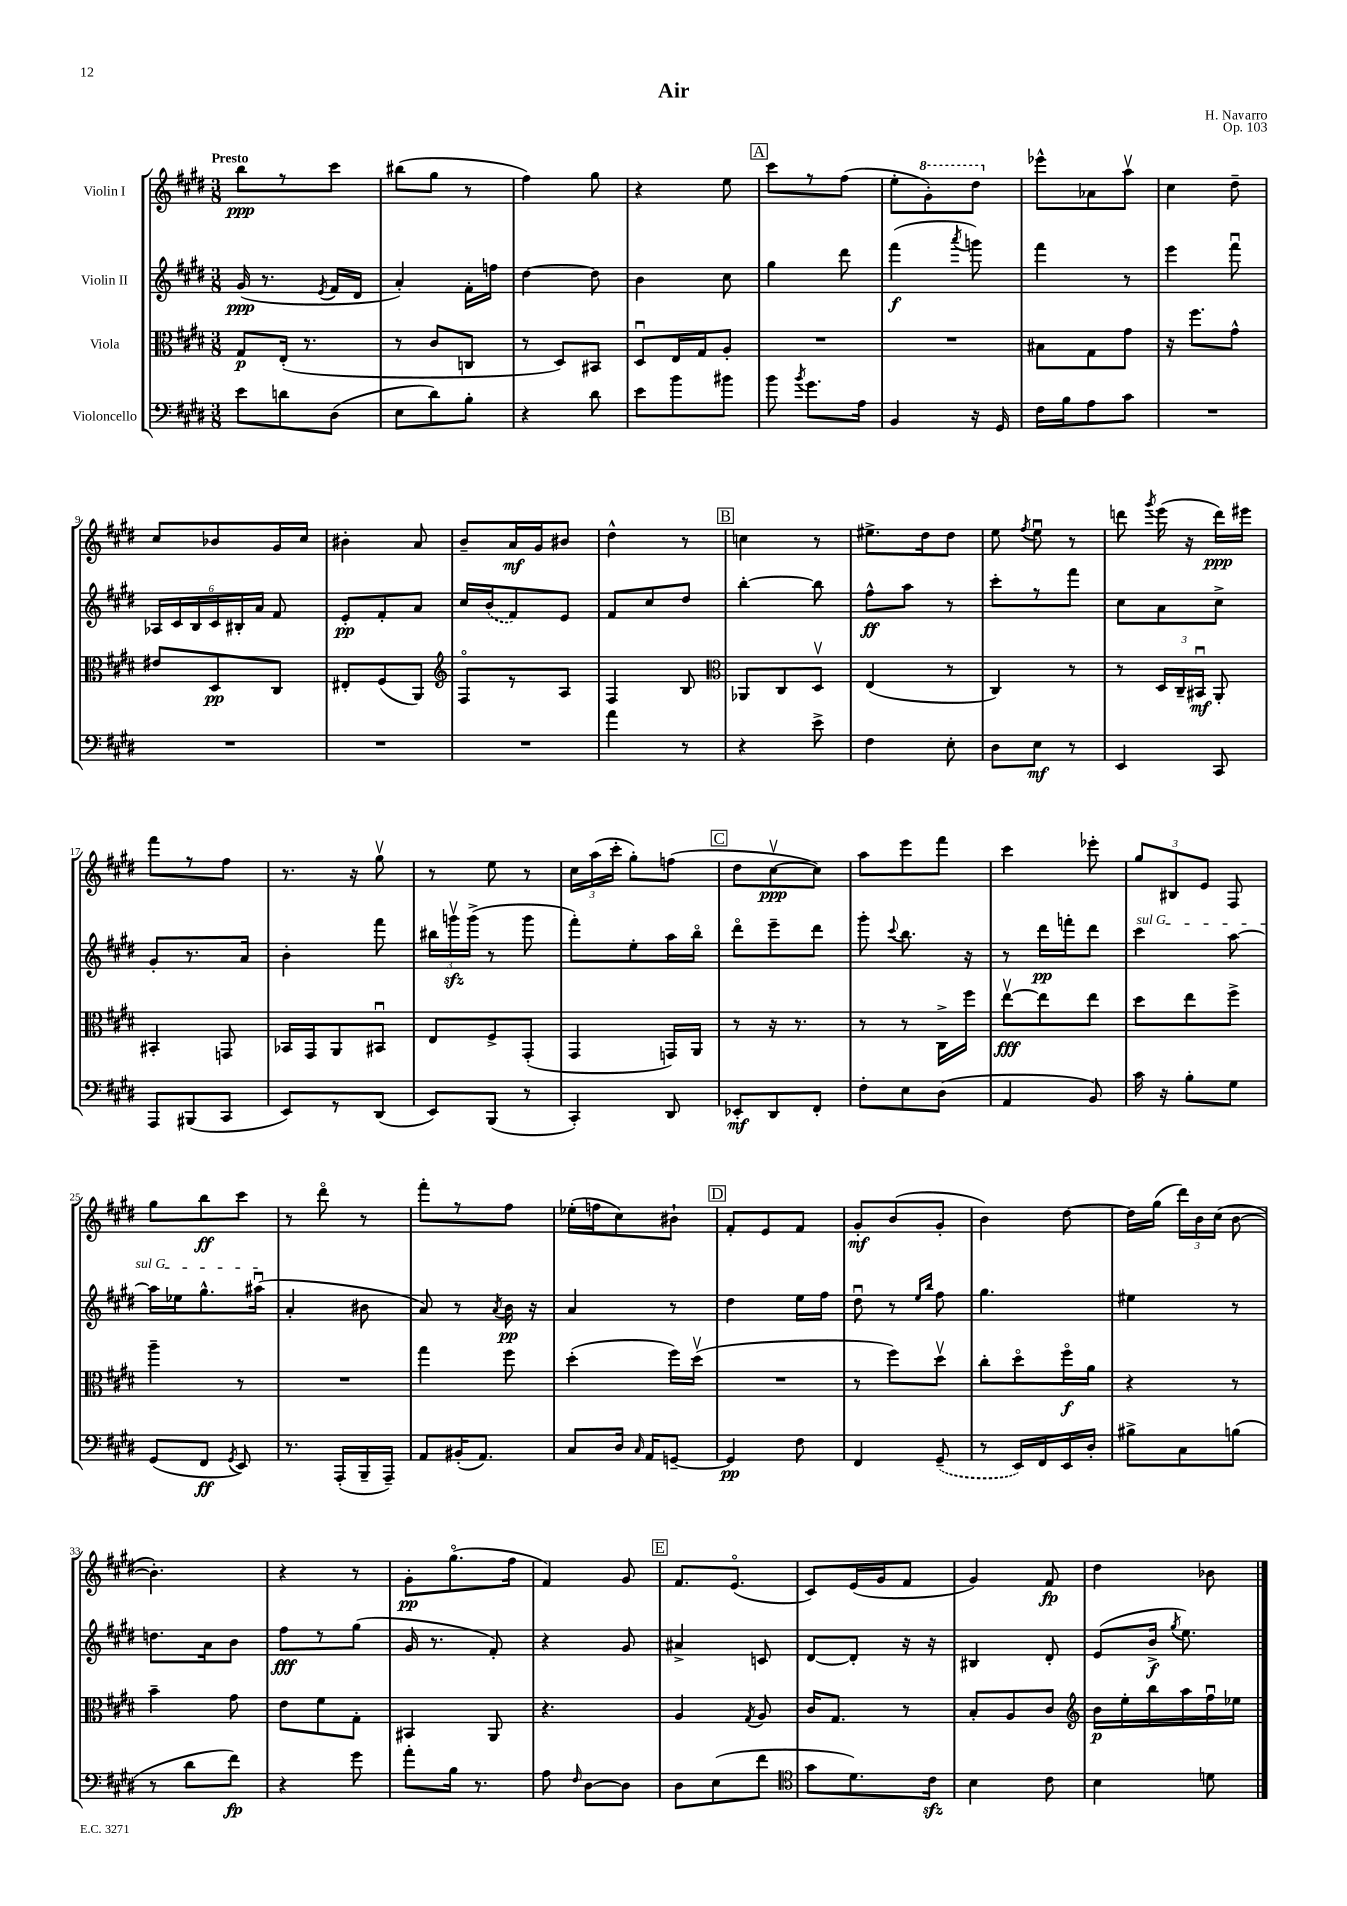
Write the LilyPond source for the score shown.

\header { title = "Air" composer = "H. Navarro" opus = "Op. 103" }
<<
\new StaffGroup <<
\new Staff = "s0" \with { instrumentName = "Violin I" } {
    \clef treble \key e \major \numericTimeSignature \time 3/8 \tempo "Presto"
    \autoBeamOff b''8[\ppp r8 cis'''8] |
    bis''8[( gis''8] r8 |
    fis''4) gis''8 |
    r4 e''8 |
    \mark \markup { \box "A" } cis'''8[ r8 fis''8]( |
    e''8[-. \ottava #1 gis''8-.) dis'''8] \ottava #0 |
    ees'''8[-^ aes'8 a''8]\upbow |
    cis''4 dis''8-- |
    cis''8[ bes'8 gis'16 cis''16] |
    bis'4-. a'8 |
    b'8[-- a'16\mf gis'16 bis'8] |
    dis''4-^ r8 |
    \mark \markup { \box "B" } c''4 r8 |
    eis''8.[-> dis''16 dis''8] |
    e''8 \acciaccatura { fis''8 } e''8\downbow r8 |
    d'''8 \acciaccatura { gis'''8 } e'''16( r16 d'''16[\ppp) eis'''16] |
    fis'''8[ r8 fis''8] |
    r8. r16 gis''8\upbow |
    r8 e''8 r8 |
    \tuplet 3/2 { cis''16[ a''16( cis'''16]-. } gis''8[-.) f''8]( |
    \mark \markup { \box "C" } dis''8[ cis''8~\upbow\ppp cis''8]) |
    a''8[ e'''8 fis'''8] |
    cis'''4 ees'''8-. |
    \tuplet 3/2 { gis''8[ bis8 e'8] } fis8 |
    gis''8[ b''8\ff cis'''8] |
    r8 dis'''8\flageolet r8 |
    fis'''8[-. r8 fis''8] |
    ees''16[-.( f''16 cis''8) bis'8]-! |
    \mark \markup { \box "D" } fis'8[-. e'8 fis'8] |
    gis'8[-.\mf b'8( gis'8]-. |
    b'4) dis''8~ |
    dis''16[ gis''16]( \tuplet 3/2 { dis'''16[) b'16 cis''16]( } b'8~ |
    b'4.-.) |
    r4 r8 |
    gis'8[-.\pp gis''8.\flageolet( fis''16] |
    fis'4) gis'8 |
    \mark \markup { \box "E" } fis'8.[ e'8.]\flageolet( |
    cis'8[) e'16( gis'16 fis'8] |
    gis'4) fis'8\fp |
    dis''4 bes'8 \bar "|." |
}
\new Staff = "s1" \with { instrumentName = "Violin II" } {
    \clef treble \key e \major \numericTimeSignature \time 3/8
    \autoBeamOff gis'16\ppp( r8. \acciaccatura { e'8 } fis'16[ dis'16] |
    a'4-.) fis'16[-. f''16] |
    dis''4~ dis''8 |
    b'4 cis''8 |
    \mark \markup { \box "A" } gis''4 dis'''8 |
    fis'''4\f( \acciaccatura { a'''8 } g'''8) |
    fis'''4 r8 |
    e'''4 fis'''8\downbow |
    \tuplet 6/4 { aes16[ cis'16 b16 cis'16 bis16-. a'16] } fis'8 |
    e'8[-.\pp fis'8-. a'8] |
    cis''16[ \once \slurDashed b'16( fis'8) e'8] |
    fis'8[ cis''8 dis''8] |
    \mark \markup { \box "B" } b''4~-. b''8 |
    fis''8[-^\ff a''8] r8 |
    cis'''8[-. r8 fis'''8] |
    cis''8[ a'8 cis''8]-> |
    gis'8[-. r8. a'16] |
    b'4-. fis'''8 |
    \tuplet 3/2 { bis''16[ g'''16\upbow\sfz g'''16]->( } r8 g'''8 |
    fis'''8[-.) e''8-. a''16 b''16]\flageolet |
    \mark \markup { \box "C" } dis'''8[\flageolet e'''8-- dis'''8] |
    gis'''8-. \appoggiatura { cis'''8 } b''8. r16 |
    r8 dis'''16[\pp f'''16-. dis'''8] |
    \once \override TextSpanner.bound-details.left.text = \markup { \italic "sul G" } cis'''4\startTextSpan a''8~ |
    a''16[ ees''16 gis''8.-^ ais''16]\downbow\stopTextSpan( |
    a'4-. bis'8 |
    a'8) r8 \acciaccatura { a'8 } b'16\pp r16 |
    a'4 r8 |
    \mark \markup { \box "D" } dis''4 e''16[ fis''16] |
    dis''8\downbow r8 \grace { e''16[ b''16] } fis''8 |
    gis''4. |
    eis''4 r8 |
    d''8.[ a'16 b'8] |
    fis''8[\fff r8 gis''8]( |
    gis'16 r8. fis'8-.) |
    r4 gis'8 |
    \mark \markup { \box "E" } ais'4-> c'8 |
    dis'8[~ dis'8]-. r16 r16 |
    bis4 dis'8-. |
    e'8[( b'16]->\f \acciaccatura { gis''8 } e''8.) \bar "|." |
}
\new Staff = "s2" \with { instrumentName = "Viola" } {
    \clef alto \key e \major \numericTimeSignature \time 3/8
    \autoBeamOff gis8[\p e16]-.( r8. |
    r8 cis'8[ c8] |
    r8 dis8[) bis,8] |
    dis8[\downbow e16 gis16 a8]-. |
    \mark \markup { \box "A" } R4. |
    R4. |
    bis8[ gis8 gis'8] |
    r16 fis''8.[ gis'8]-^ |
    eis'8[ dis8\pp cis8] |
    eis8[-. fis8( a,8]) |
    \clef treble fis8[\flageolet r8 a8] |
    fis4 b8 |
    \mark \markup { \box "B" } \clef alto aes,8[ cis8 dis8]\upbow |
    e4( r8 |
    cis4) r8 |
    r8 \tuplet 3/2 { dis16[ cis16-- bis,16]\downbow\mf } a,8-. |
    bis,4-. g,8 |
    bes,16[ gis,16 a,8 bis,8]\downbow |
    e8[ fis8-> gis,8]-.( |
    gis,4 g,16[) a,16] |
    \mark \markup { \box "C" } r8 r16 r8. |
    r8 r8 cis16[-> fis''16] |
    e''8[~\upbow\fff e''8 e''8] |
    dis''8[ e''8 fis''8]-> |
    a''4-- r8 |
    R4. |
    gis''4 fis''8 |
    dis''4-.( fis''16[) dis''16]\upbow( |
    \mark \markup { \box "D" } R4. |
    r8 fis''8[) dis''8]\upbow |
    cis''8[-. dis''8\flageolet fis''16\flageolet\f a'16] |
    r4 r8 |
    b'4-- gis'8 |
    e'8[ fis'8 gis8]-. |
    bis,4 a,8 |
    r4. |
    \mark \markup { \box "E" } a4 \acciaccatura { gis8 } a8 |
    cis'16[ gis8.] r8 |
    b8[-. a8 cis'8] |
    \clef treble b'16[\p e''16-. b''16 a''16 fis''16\downbow ees''16] \bar "|." |
}
\new Staff = "s3" \with { instrumentName = "Violoncello" } {
    \clef bass \key e \major \numericTimeSignature \time 3/8
    \autoBeamOff e'8[ d'8 dis8]( |
    e8[ dis'8) b8]-. |
    r4 dis'8 |
    e'8[ b'8 bis'8] |
    \mark \markup { \box "A" } b'8 \acciaccatura { b'8 } gis'8.[ a16] |
    b,4 r16 gis,16 |
    fis16[ b16 a8 cis'8] |
    R4. |
    R4. |
    R4. |
    R4. |
    a'4 r8 |
    \mark \markup { \box "B" } r4 e'8-> |
    fis4 e8-. |
    dis8[ e8]\mf r8 |
    e,4 cis,8 |
    a,,8[ bis,,8( cis,8] |
    e,8[) r8 dis,8]( |
    e,8[) b,,8]( r8 |
    cis,4-.) dis,8 |
    \mark \markup { \box "C" } ees,8[-.\mf dis,8 fis,8]-. |
    fis8[-. e8 dis8]( |
    a,4 b,8) |
    cis'16 r16 b8[-. gis8] |
    gis,8[( fis,8]\ff \acciaccatura { gis,8 } e,8) |
    r8. a,,16[-.( b,,16-- a,,16]--) |
    a,8[ bis,16-.( a,8.]) |
    cis8[ dis16] \grace { cis16 } a,16[ g,8]~-- |
    \mark \markup { \box "D" } g,4\pp fis8 |
    fis,4 \once \slurDashed gis,8--( |
    r8 e,16[) fis,16 e,16 dis16]-. |
    bis8[-> cis8 b8]( |
    r8 dis'8[ fis'8]\fp) |
    r4 gis'8 |
    a'8[-. b16] r8. |
    a8 \grace { fis16 } dis8[~ dis8] |
    \mark \markup { \box "E" } dis8[ e8( fis'8] |
    \clef tenor gis'8[ dis'8.) cis'16]\sfz |
    b4 cis'8 |
    b4 d'8 \bar "|." |
}
>>
>>
